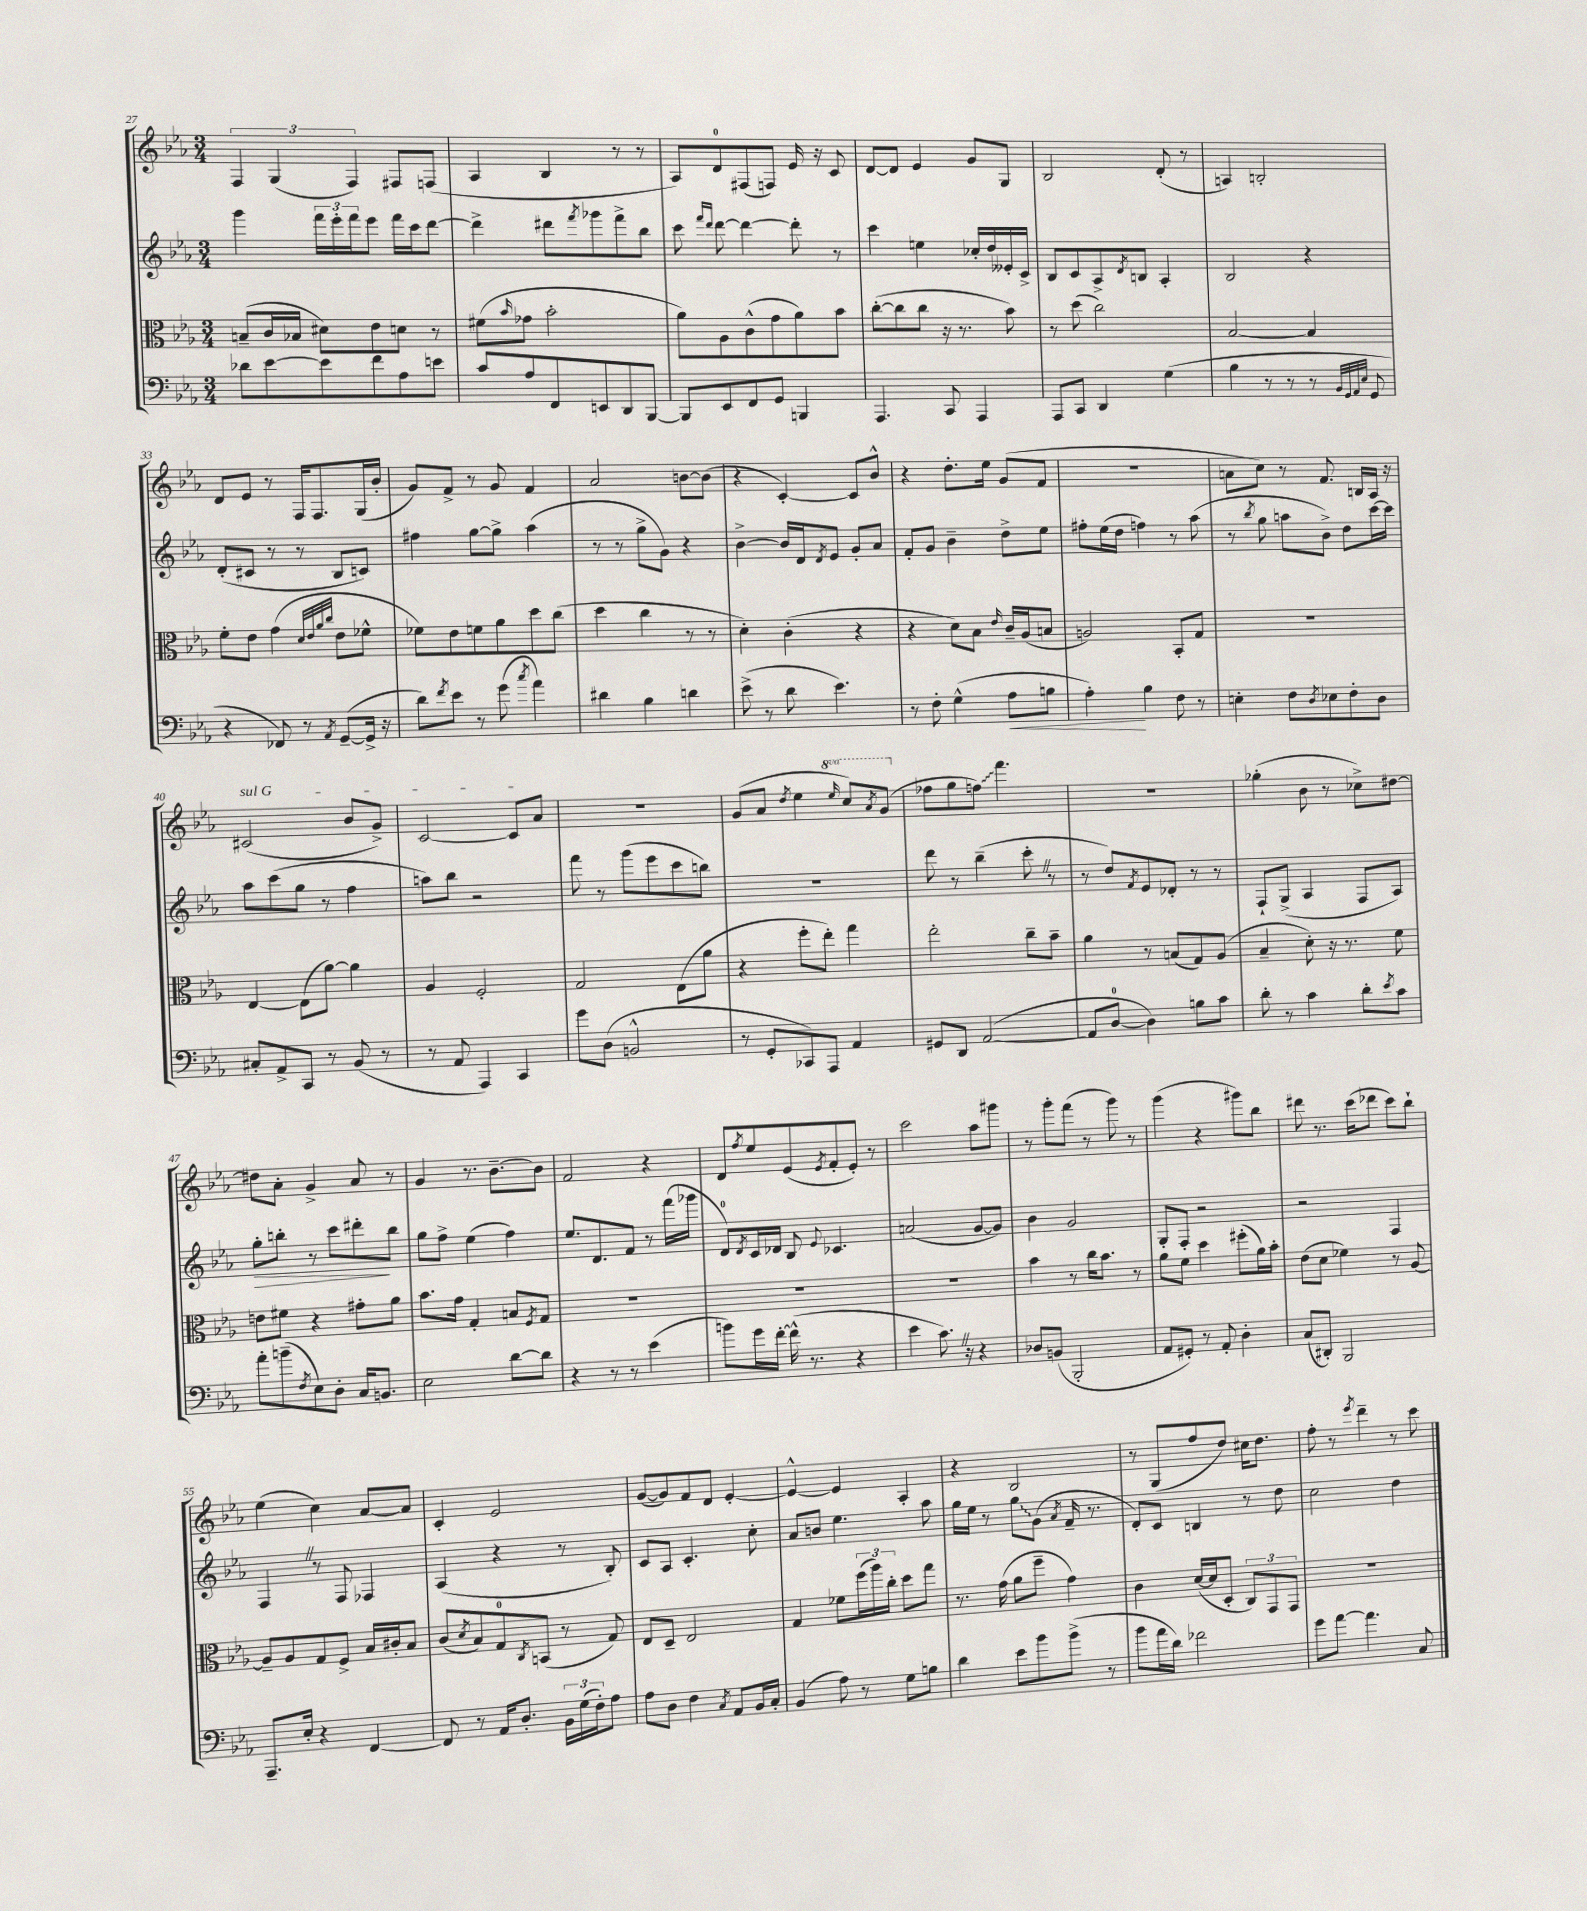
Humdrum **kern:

**kern	**kern	**kern	**kern
*staff4	*staff3	*staff2	*staff1
*clefF4	*clefC3	*clefG2	*clefG2
*k[b-e-a-]	*k[b-e-a-]	*k[b-e-a-]	*k[b-e-a-]
*M3/4	*M3/4	*M3/4	*M3/4
8d-	(8B~	4ggg	6F
[8e-	16c	.	.
.	.	.	(6G
.	16B-	.	.
8e-]	8d#)	24fff	.
.	.	24eee-'	.
.	.	24fff	6F)
8f	8e-	8eee-	.
8A-	8d	16fff	8F#
.	.	16ccc	.
8e	8r	[8ddd	(8F
=	=	=	=
8c	(8f#	4ddd^]	4A-
.	16qqb-	.	.
8A-	8g-	.	.
8FF	2b-'	8ddd#	4B-
.	.	8qfff	.
8EE	.	8ggg-	.
8DD	.	8fff^	8r
[8BBB-	.	8bb-	8r
=	=	=	=
8BBB-]	8a-)	8ccc	8A-)
.	.	16qqfff	.
.	.	16qqddd	.
8EE-	8A-	[8ddd	8d
8FF	(8c^^	4ddd_	(8F#
8GG	8g	.	8F)
4BBB	8a-)	8ddd']	16e-
.	.	.	16r
.	8b-	8r	8c
=	=	=	=
4.AAA-	([8cc'	4ccc	[8d
.	8cc]	.	8d]
.	8cc	4ee	4e-
8CC	16r	.	.
.	8.r	.	.
4AAA-	.	16cc-'	8g
.	.	16dd	.
.	8b-)	16e--'	8G
.	.	16c^	.
=	=	=	=
8AAA-	8r	8B-	2B-
8CC	(8dd	8c	.
4DD	2cc)	8A-^	.
.	.	8qd	.
.	.	8B	.
(4G	.	4A-'	(8d'
.	.	.	8r
=	=	=	=
4B-	[2B-	2B-	4A)
8r	.	.	2B'
8r	.	.	.
8r	4B-]	4r	.
32qqBB-	.	.	.
32qqGG	.	.	.
32qqAA-	.	.	.
32qqE-	.	.	.
8GG	.	.	.
=	=	=	=
4r	8f'	(8d'	8d
.	8e-	8c#	8e-
8FF-)	(4g	8r	8r
8r	.	8r	16F
.	.	.	8.F
.	32qqd	.	.
.	32qqe-	.	.
.	32qqa-	.	.
8qAA-	32qqcc	.	.
([8GG~	8e-	8B-	.
16GG^]	8f-^^	8c)	(16G
16r	.	.	16b-'
=	=	=	=
8d)	8f-)	4ff#	8g)
8qf	.	.	.
8e-	8e-	.	8f^
8r	8f	[8gg	8r
(8g	8a-	8gg^]	8g
8qcc	.	.	.
4a-)	8dd	(4aa-	4f
.	(8cc	.	.
=	=	=	=
4d#	4dd	8r	2a-
.	.	8r	.
4B-	4cc	8gg^	.
.	.	8g)	.
4d	8r	4r	[8b
.	8r	.	(8b]
=	=	=	=
(8e-^	4d')	[4b-^	4r
8r	.	.	.
8d	(4c'	16b-]	[4c')
.	.	16d	.
.	.	8qd	.
4.e-)	.	8e-	.
.	4r	8g'	8c]
.	.	8a-	8b-^^
=	=	=	=
8r	4r	8f'	4r
8F'	.	8g	.
(4G^^	8d)	4b-~	8.dd'
.	8B-	.	.
.	.	.	16ee-
.	16qqe-	.	.
8A-	16c~	8dd^	(8g
.	(16A-	.	.
8B	8B	8ee-	8f
=	=	=	=
4A-')	2A)	8ff#'	2.r
.	.	(16ee-	.
.	.	16dd	.
4B-	.	4ff)	.
8F	8BB-'	8r	.
8r	8G	(8aa-	.
=	=	=	=
4E'	2.r	8r	8a
.	.	8qbb-	.
.	.	8gg	8cc)
8F	.	8aa	8r
8qD	.	.	.
8E-	.	8b-^)	8.f
8F'	.	8dd	.
.	.	.	16B
8D	.	[16ccc	16A-
.	.	16ccc]	16r
=	=	=	=
8C#'	[4E-	8aa-	(2c#
8AA-^	.	(8ccc	.
8CC	(8E-]	8gg	.
8r	[8a-)	8r	.
(8BB-	4a-]	4ff	8b-
8r	.	.	8g^)
=	=	=	=
8r	4A-	8aa)	[2c
8AA-	.	8bb-	.
4AAA-)	2F'	2r	.
4CC	.	.	8c]
.	.	.	8a-
=	=	=	=
8g	2G	8fff	2.r
(8D	.	8r	.
2BB^^	.	(8ggg	.
.	.	8eee-	.
.	(8E-	8ccc	.
.	8a-	8bb)	.
=	=	=	=
8r	4r	2.r	(8g
8GG'	.	.	8a-
.	.	.	8qdd
8CC-)	8ff'	.	4ee-
8AAA-	8ee-')	.	.
.	.	.	16qqeee-
4AA-	4gg	.	8ccc)
.	.	.	8qaa-
.	.	.	(8gg
=	=	=	=
8GG#	2ee-'	8ddd	8ff-
8DD	.	8r	8gg
([2AA-	.	(4bb-~	8ff)
.	.	.	4.fff
.	8cc~	8ccc'	.
.	8b-~	8r	.
=	=	=	=
8AA-]	4a-	8r	2.r
[8D	.	8dd)	.
.	.	8qf	.
4D])	8r	8e-	.
.	(8B	8d-'	.
8B	8G)	8r	.
8c	(8A-	8r	.
=	=	=	=
8d'	4B-~	8F`	(4gg-'
8r	.	(8G^	.
4c	8d')	4A-	8b-
.	16r	.	8r
.	8.r	.	.
8d'	.	8F	8cc-^)
8qe-	.	.	.
8c	8f	8A-)	[8dd#
=	=	=	=
8a-'	8e	8gg'	8dd#]
(8b~	8f#	8bb'	8a-'
8qF	.	.	.
8E-)	4r	8r	4g^
8D'	.	8ccc	.
16C	8g#'	8ddd#'	8a-
8.BB	.	.	.
.	8a-	8bb	8r
=	=	=	=
2E-	8.b-	8gg	4g
.	.	8ff^	.
.	16g	.	.
.	4G'	(4ee-	8.r
.	.	.	[8.b-~
[8d	8B	4ff)	.
.	8qF	.	.
8d]	8G	.	8b-]
=	=	=	=
4r	2.r	8.ee-	2f
.	.	8.d	.
8r	.	.	.
8r	.	8f	.
(4e-	.	8r	4r
.	.	(16fff	.
.	.	16ggg-	.
=	=	=	=
8b)	2.r	8d)	8d
.	.	8qd	8qff
16g	.	16c	8ee-
[16f'	.	16d-	.
(16f^^]	.	8B-	(8e-
8.r	.	.	.
.	.	8qqe-	8qe-
.	.	4.c-	8f'
4r	.	.	8e-')
.	.	.	8r
=	=	=	=
4e-	2.r	(2a	2ccc
8.c)	.	.	.
16r	.	.	.
4r	.	[8g	8aa-
.	.	8g])	8ggg#
=	=	=	=
8D-	4b-	4b-	8r
(8BB	.	.	8ggg'
2BBB-'	8r	2g	(8fff
.	16cc	.	8r
.	8.b-	.	.
.	.	.	8ggg)
.	8r	.	8r
=	=	=	=
8AA-	8a-	8G'	(4ggg
8GG#')	8f	8F'	.
8r	4dd	2r	4r
8AA-'	.	.	.
4D'	(8ff#'	.	8ggg#)
.	16a-)	.	8bb-
.	16b-'	.	.
=	=	=	=
(8C	(8e-	2r	8ddd#
8DD#')	8d	.	8.r
2BBB-	4f-)	.	.
.	.	.	(16ccc
.	.	.	8ddd-
.	8r	4F	8ccc)
.	[8A-	.	8bb-`
=	=	=	=
8.AAA-~	8A-~]	4F	(4ee-
.	8A-	.	.
16E-'	.	.	.
4r	8G	8r	4cc)
.	8F^	8F	.
[4FF	16B-	4F-	[8a-
.	16c#'	.	.
.	8B-	.	8a-]
=	=	=	=
8FF]	(8c	(4A-	4c'
.	8qd	.	.
8r	8B-)	.	.
16AA-	8G	4r	2e-
8.D'	.	.	.
.	8qC	.	.
.	(8BB	.	.
24BB-	8r	8r	.
(24G	.	.	.
24F')	.	.	.
8A-	8G)	8B-')	.
=	=	=	=
8A-	8E-	8c	([8g
8D	8D~	8A-	8g])
4F	2E-	4.c'	8f
.	.	.	8d
8qC	.	.	.
8AA-	.	.	[4e-'
16BB-	.	8cc'	.
16C'	.	.	.
=	=	=	=
(4BB-	4G	8a-	4e-^^_
.	.	8b	.
8A-)	8f-	4.ee-	4e-]
8r	(24ff	.	.
.	24aa-)	.	.
.	24cc'	.	.
8G	8dd	.	4A-'
8B	8gg	8aa-	.
=	=	=	=
4d	8.r	16gg	4r
.	.	16ee-	.
.	.	8r	.
.	(16g	.	.
8e-	8a-	8gg	2B-
8b-	8ff~	(8g	.
.	.	8qa-	.
(8b-^	4g)	16f~	.
.	.	8.r	.
8r	.	.	.
=	=	=	=
8b-	4c	8d')	8r
16a-	.	8c	(8G
16d)	.	.	.
2f-	([16d	4B	8ff
.	16d]	.	.
.	8D'	.	8dd)
.	12C)	8r	16cc#
.	.	.	8.dd
.	12GG	.	.
.	.	8dd	.
.	12GG	.	.
=	=	=	=
8g	2.r	2cc	8ff'
[8a-	.	.	8r
.	.	.	8qeee-
4.a-]	.	.	4ddd~
.	.	4dd	8r
8C	.	.	8ccc
==	==	==	==
*-	*-	*-	*-
